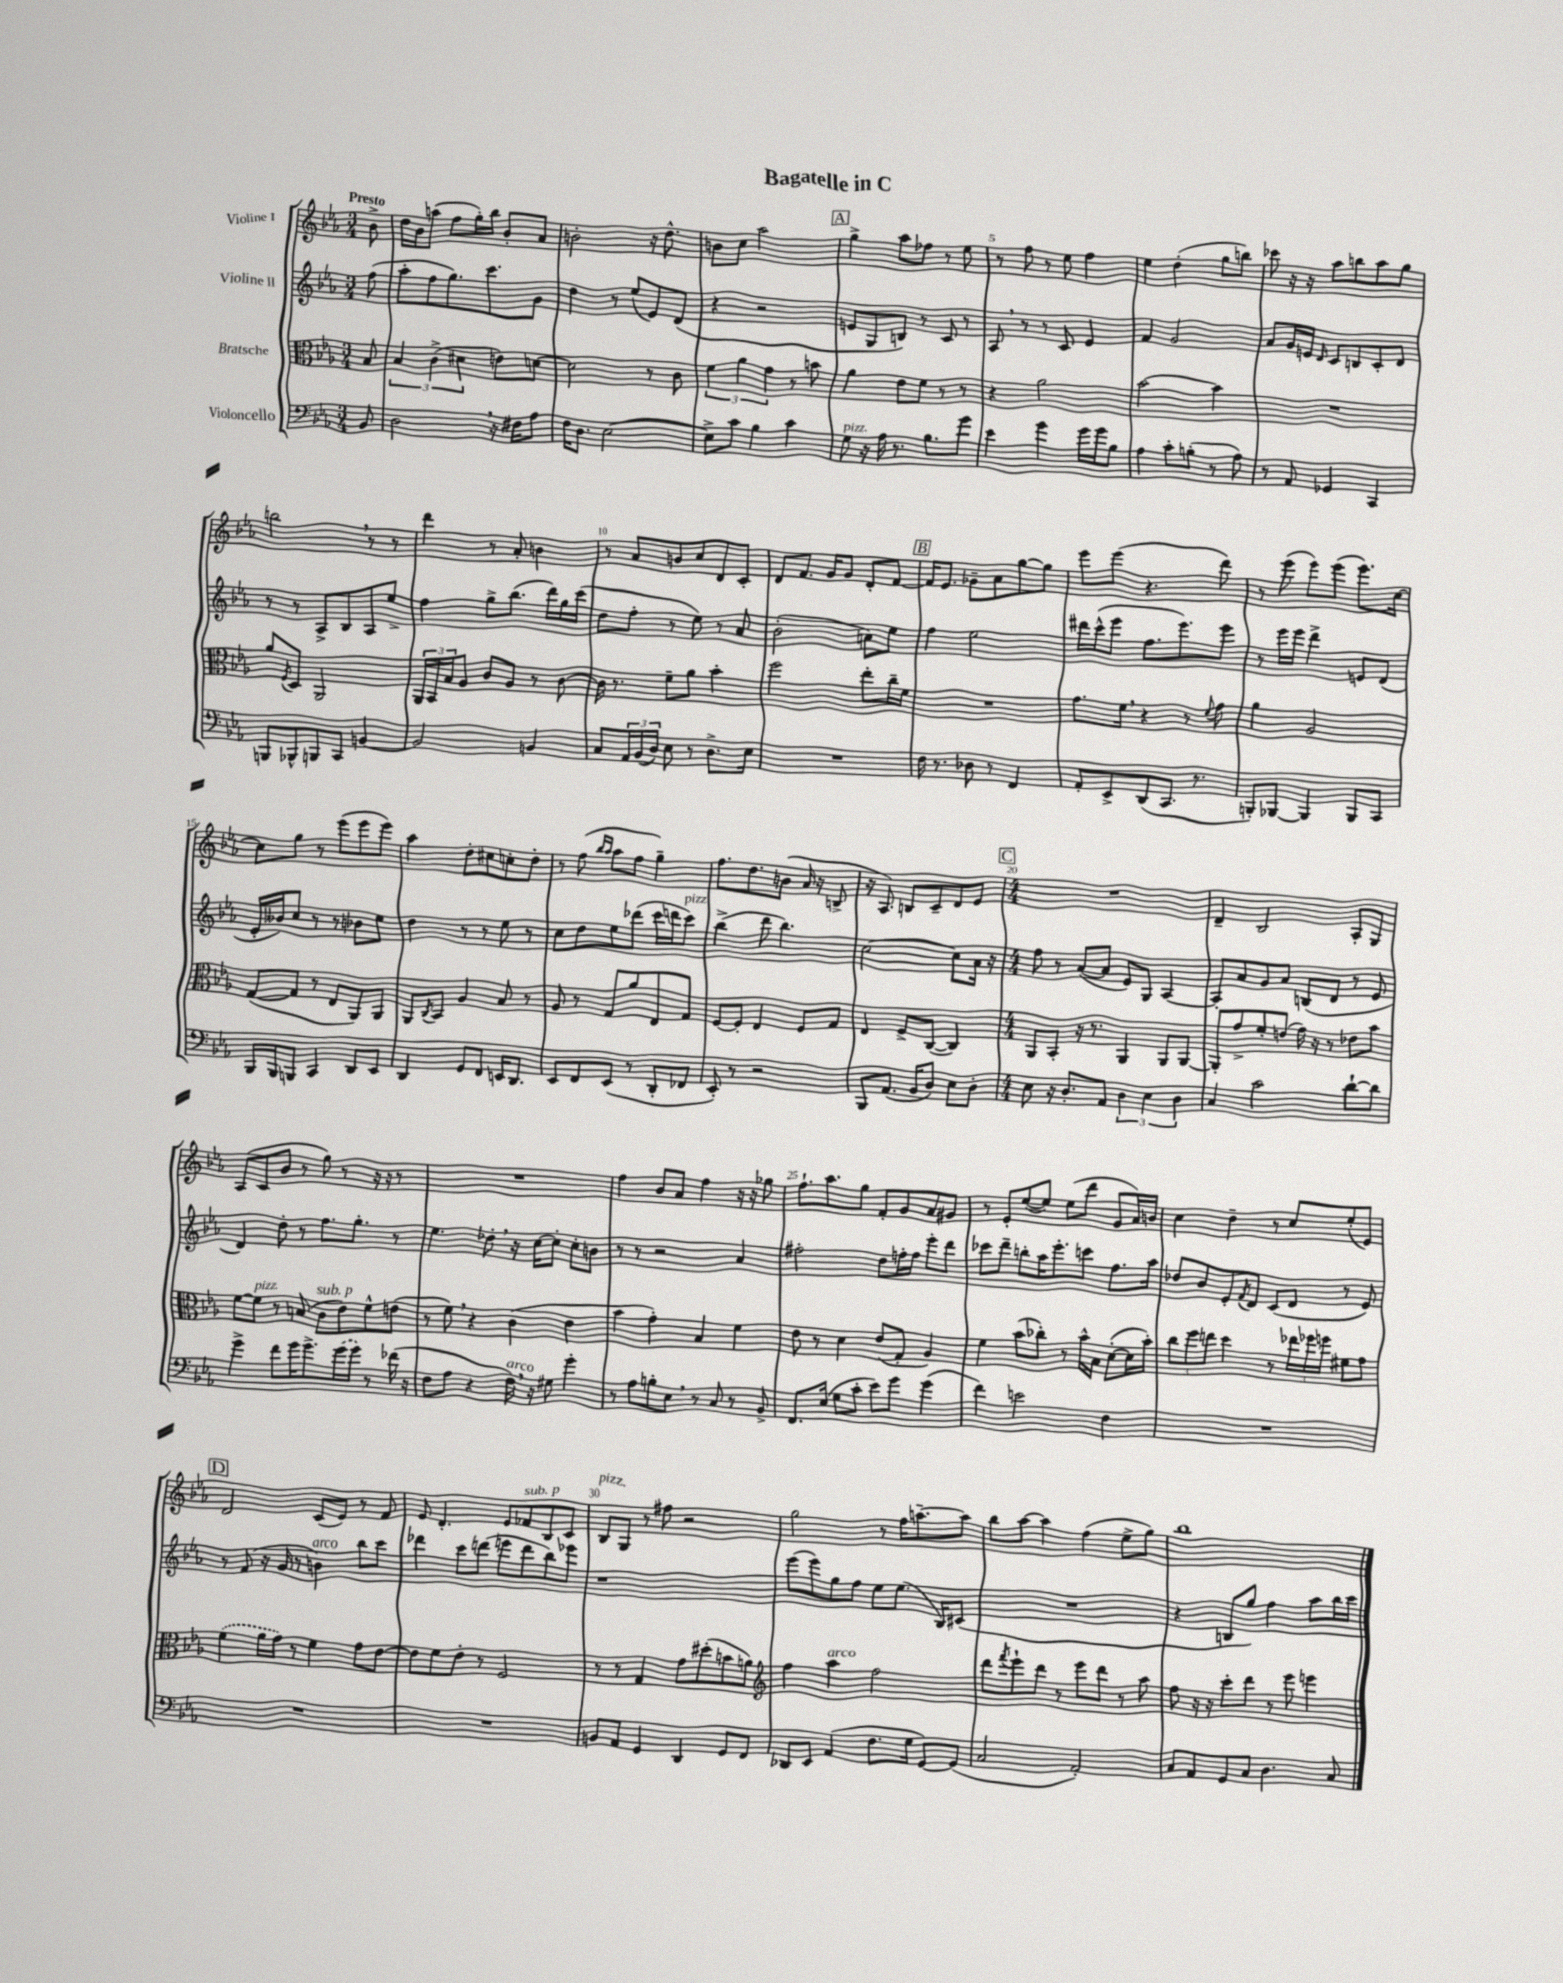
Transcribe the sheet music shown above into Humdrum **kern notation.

**kern	**kern	**kern	**kern
*staff4	*staff3	*staff2	*staff1
*clefF4	*clefC3	*clefG2	*clefG2
*k[b-e-a-]	*k[b-e-a-]	*k[b-e-a-]	*k[b-e-a-]
*M3/4	*M3/4	*M3/4	*M3/4
8BB-	8B-	(8ff	8b-^
=	=	=	=
2D	6B-	8aa-'	16dd
.	.	.	16b-
.	.	8ff	(8aa
.	(6c^	.	.
.	.	8.gg)	8ff
.	6d#	.	.
.	.	.	16gg')
.	.	8.ccc	16bb-
16r	8e)	.	8b-'
16F#	.	.	.
8A-	[8d	8g	8a-
=	=	=	=
16F	2d]	4dd	2b'
8.D	.	.	.
[2E-	.	8r	.
.	.	(8ee-	.
.	8r	8e-)	16r
.	.	.	8.dd^^
.	8c	(8d	.
=	=	=	=
8E-^]	6f	4r	8b
8c	.	.	8cc
.	6a-	.	.
4B-	.	2r	2aa-
.	6g	.	.
4c	8r	.	.
.	8b	.	.
=	=	=	=
8G	4a-	8e	4gg^
16r	.	8G	.
16A-	.	.	.
8.r	8e-	8B)	8aa-
.	8f	8r	8ff-
8.B-	.	.	.
.	8r	8c	8r
8g	8r	8r	8ee-
=	=	=	=
4e-	4r	8A-	8r
.	.	8r	8ff
4g	2a-	8r	8r
.	.	8c	8ee-
16g	.	4e-	4ff
16g	.	.	.
8B-	.	.	.
=	=	=	=
4A-	[2b-	4f	4ee-
8c'	.	2g	(4dd'
(8B'	.	.	.
8r	4b-]	.	8gg
8A-)	.	.	8bb)
=	=	=	=
8r	2.r	8a-	8ccc-
8AA-	.	16g	16r
.	.	16e	16r
.	.	16qqd	.
4GG-	.	8c	8aa-
.	.	8B	8bb
4CC	.	8c'	8aa-
.	.	8d	8gg
=	=	=	=
8BBB	8a-	8r	2bb
.	8qF	.	.
8BBB-^^	8D	8r	.
8BBB	2AA-	8A-^	.
8CC	.	8B-	.
[4BB	.	8A-	8r
.	.	8ee-^	8r
=	=	=	=
2BB]	24AA-	4ff	4ddd
.	24BB-	.	.
.	24B-	.	.
.	8A-	.	.
.	8c	8gg^	8r
.	8A-	(8.bb-	8a-'
4BB	8r	.	4b
.	.	16ddd)	.
.	[8c	16gg	.
.	.	(16ccc	.
=	=	=	=
8C	16c]	8dd	8r
.	8.r	.	.
24AA-	.	8ff'	8a-
(24BB-	.	.	.
24D)	.	.	.
8E-	8f~	8r	8b
8r	8a-	8ee-)	8cc
8.D^	4b-'	8r	8d
.	.	8a-	8c'
16E-	.	.	.
=	=	=	=
2.r	2ff	(2b-'	8d
.	.	.	8.f
.	.	.	16g
.	.	.	8g
.	8ee-'	8a)	8d'
.	16cc~	8ee-	[8f
.	16f	.	.
=	=	=	=
16F	2.r	4ff	16f]
8.r	.	.	8.e-
8D-	.	2ee-	8g-~
8r	.	.	8a-
4FF	.	.	[8gg
.	.	.	8gg]
=	=	=	=
8AA-'	8.g	16ddd#	8eee-
.	.	(16ccc^^	.
8EE-^	.	8eee-	(8eee-
.	16f	.	.
(8DD	4r	8.ff	4.r
8.CC	.	.	.
.	.	8.eee-)	.
.	8r	.	.
8.r	.	.	.
.	8qqf	.	.
.	8g	8eee-	8ddd)
=	=	=	=
8BBB')	4a-	8r	8r
[8BBB-	.	16eee-	(8eee-
.	.	16eee-	.
4BBB-]	2A-	4ddd^	8eee-)
.	.	.	(8eee-
8BBB-	.	8e	8.eee-)
8CC	.	(8d	.
.	.	.	[16cc
=	=	=	=
16BBB-	([8G	16e-'	8cc]
16BBB-	.	16b--)	.
8BBB	8G]	8cc	8gg
4CC	8r	8r	8r
.	8E-	8r	(8eee-
8DD	8AA-)	8b-	8eee-
8EE-	8AA-	8ee-	8eee-)
=	=	=	=
4DD	8AA-	4dd	4aa-
.	8qC	.	.
.	8BB-	.	.
8GG	4A-	8r	8dd'
8FF	.	8r	8cc#
16EE	8B-	8ee-	8cc'
8.DD	.	.	.
.	8r	8r	8dd'
=	=	=	=
8EE-	8A-	8cc	8r
8FF	8r	8dd	(8ff
.	.	.	16qqbb-
.	.	.	16qqaa-
(8EE-	8G	8ee-	8aa-
8r	8a-	(8ddd-	8ff
8DD'	8E-	16ccc	4gg~)
.	.	16ddd	.
8FF-	8G	8ccc)	.
=	=	=	=
8EE-')	[8F	(4bb-^	8.ff
8r	8F']	.	.
.	.	.	8.dd
2r	4E-	8ddd	.
.	.	4.bb-)	(8b
.	8F	.	16a-
.	.	.	16r
.	8G	.	8B^
=	=	=	=
8BBB-	4E-	[2cc	16r
.	.	.	8.A-)
(8.AA-	.	.	.
.	8F^	.	8B
16BB-	.	.	.
8D)	([8C	.	8c~
8E-	4C])	8cc]	8d
8D'	.	16a-	8e-
.	.	16r	.
=	=	=	=
*M4/4	*M4/4	*M4/4	*M4/4
8E-	8AA-	8ff	1r
16r	8BB-'	8r	.
8.D'	.	.	.
.	16r	([8a-	.
.	8.r	.	.
8AA-	.	8a-]	.
6D	4AA-	8e-)	.
.	.	8G	.
6E-	.	.	.
.	8AA-	[4A-	.
6D	.	.	.
.	[8AA-	.	.
=	=	=	=
4C	8AA-']	8A-']	4d~
.	8g^	8a-	.
2c	8f'	8g	2B-
.	(8e	8a-	.
.	16g)	(8B	.
.	16r	.	.
.	8r	8d	.
[8d`	8e-	8r	8A-'
8d]	8b-	8e-	8G
=	=	=	=
4g^	[8f	4d)	(8A-
.	8f]	.	8c
8f	8r	8dd'	8b-
16g	(8B	8r	8r
8.g^	.	.	.
.	8c	8.ff	8gg)
(16g	8e-)	.	8r
16g)	.	8.gg'	.
8r	8f^^	.	16r
.	.	.	16r
(16f-	(8e	8r	8r
16r	.	.	.
=	=	=	=
8F	8r	4.ee-	1r
8A-	8f)	.	.
4r	4r	.	.
.	.	8dd-'	.
16F)	(4c	16r	.
16r	.	[16cc	.
8G#	.	8cc']	.
4g'	4e-	8cc'	.
.	.	8b	.
=	=	=	=
8r	4b-	8r	4ff
8A-	.	8r	.
8B'	4g')	2r	8b-
8E-	.	.	8a-
8r	4B-	.	4ff
8C	.	.	.
8r	4f	4a-	16r
.	.	.	16r
8BB-^	.	.	8gg-
=	=	=	=
8.FF	8e-	2ff#'	8.ff`
.	8r	.	.
(16E-	.	.	8.aa-
8G	4d	.	.
8c'	.	.	8gg
8e-)	(8e-	8dd	8f'
8g	8G'	16ff'	8g
.	.	16ff	.
(4g	4A-)	8eee-'	8a-
.	.	8ddd	8g#
=	=	=	=
4f)	4f	8ccc-	8r
.	.	8ddd~	8e-'
2e	(8b-	8bb'	([8ee-
.	8cc-')	16aa-	8ee-])
.	.	8.eee-'	.
.	8r	.	(8ee-
.	16b-^^	8ccc	8ddd
.	16B-	.	.
4F	([8d'	8.ff	8g
.	16d]	.	16a-)
.	16b-')	16aa-	16b
=	=	=	=
1r	12cc	8dd-	4cc
.	12ff	.	.
.	.	8b-	.
.	12ee	.	.
.	4dd	8e-'	4dd~
.	.	8qf	.
.	.	8d	.
.	8r	(8c	8r
.	24ee-	8d	8cc
.	24ff-	.	.
.	24ff	.	.
.	8f#	8r	(8ee-'
.	8g	8e-)	8e-)
=	=	=	=
1r	(4f	8r	2d
.	.	(8f	.
.	16a-	16r	.
.	16g)	16g	.
.	8r	8r	.
.	4f	4b)	(8c
.	.	.	8e-)
.	8g	8bb-	8r
.	[8e-	8ccc	8f
=	=	=	=
1r	8e-]	4ddd-	8e-
.	8f	.	4.d'
.	8e-'	8ccc	.
.	8r	(8ddd	.
.	2F	8eee	8e-
.	.	8ddd	8f-
.	.	8bb-)	8B-
.	.	8eee-	8c
=	=	=	=
8BB	8r	1r	8B-
8AA-	8r	.	8G
4GG	4G	.	8r
.	.	.	8ff#
4DD	8g	.	2r
.	(8dd#'	.	.
8GG	8b	.	.
8FF	8a)	.	.
=	=	=	=
*	*clefG2	*	*
8DD-	4ff	(8eee-	2gg
8EE-	.	8eee-)	.
(4AA-	4aa-	8gg	.
.	.	8ff	.
8.F	2ff	8ee-	8r
.	.	(8.ee-	16ff
16G	.	.	[8.aa~
[8GG)	.	.	.
.	.	16B-)	.
(8GG]	.	(8c#	8aa]
=	=	=	=
2C	8ddd	1r	8bb-
.	8qfff	.	.
.	8eee-`	.	[8aa-
.	8ddd	.	4aa-]
.	8r	.	.
2AA-')	8eee-	.	(4ff
.	8ddd	.	.
.	8r	.	8ee-^
.	8aa-	.	8gg)
=	=	=	=
8C	8ff	4r	1bb-
8AA-	16r	.	.
.	16r	.	.
8GG	8ccc'	8B	.
8C	8ddd	8gg)	.
4.D	8r	4ff	.
.	8eee-	.	.
.	4eee	8aa-	.
8C	.	16bb-	.
.	.	16ccc	.
==	==	==	==
*-	*-	*-	*-
